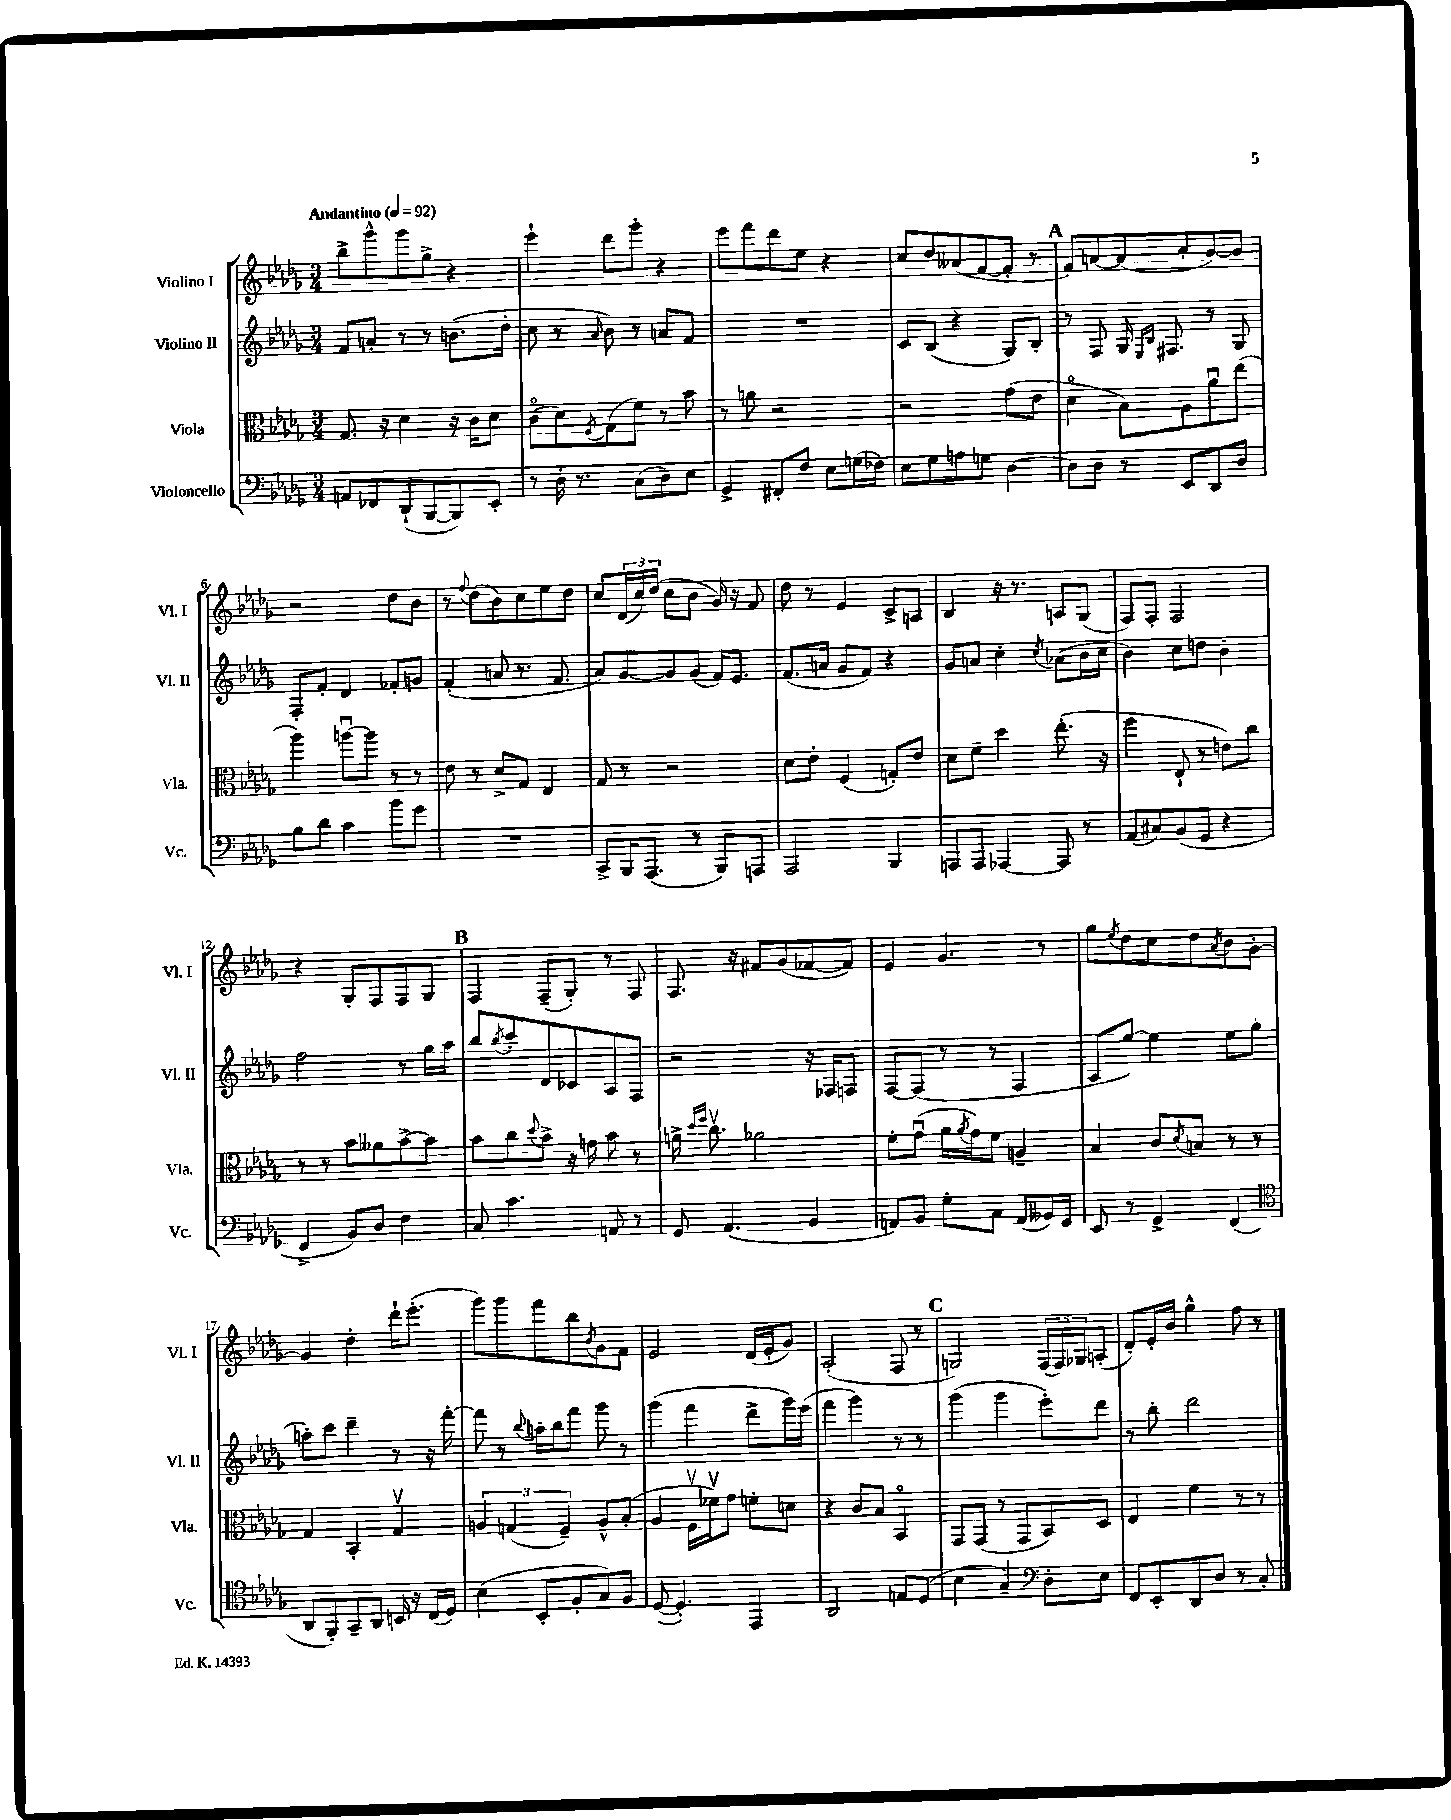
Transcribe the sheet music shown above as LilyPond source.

<<
\new StaffGroup <<
\new Staff = "s0" \with { instrumentName = "Violino I" shortInstrumentName = "Vl. I" } {
    \clef treble \key des \major \numericTimeSignature \time 3/4 \tempo "Andantino" 4 = 92
    bes''8-> ges'''8-^ ges'''8 ges''8-> r4 |
    ees'''4-! des'''8 ges'''8-. r4 |
    ees'''8 f'''8 des'''8 ees''8 r4 |
    c''8 des''8 aeses'8( f'8~ f'8-. r8 |
    \mark \markup { \bold "A" } f'8) a'8~ a'8( c''8-. bes'8~) bes'8 |
    r2 des''8 bes'8 |
    r8 \appoggiatura { f''8 } des''8( bes'8) c''8 ees''8 des''8 |
    c''8 \tuplet 3/2 { des'16( c''16) des''16( } c''8 bes'8 ges'16) r16 f'8 |
    des''8 r8 ees'4 c'8-> a8 |
    bes4 r16 r8. a8 ges8( |
    f8) f8-. f2 |
    r4 ges8-. f8 f8 ges8 |
    \mark \markup { \bold "B" } f4 f8--( ges8-.) r8 f8 |
    f8. r16 fis'8 ges'8( fes'8~ fes'8) |
    ees'4 ges'4. r8 |
    ges''8 \acciaccatura { ees''8 } des''8 c''8 des''8 \acciaccatura { aes'8 } bes'8 ges'8~-. |
    ges'4 des''4-. des'''16-! ees'''8.-.( |
    ges'''8) ges'''8 f'''8 bes''8 \acciaccatura { bes'8 } ges'8 f'8 |
    ees'2 des'16( ees'16-. ges'8) |
    aes2-.( f8 r8 |
    \mark \markup { \bold "C" } g2) \tuplet 3/2 { f16( f16) ges16 } a8-.( |
    des'8-.) ees'16-. bes'16 ges''4-^ f''8 r8 \bar "|." |
}
\new Staff = "s1" \with { instrumentName = "Violino II" shortInstrumentName = "Vl. II" } {
    \clef treble \key des \major \numericTimeSignature \time 3/4
    f'8 a'8-. r8 r8 b'8.( des''16-. |
    c''8 r8 \grace { aes'16 } bes'8) r8 a'8 f'8 |
    R2. |
    c'8 bes8( r4 ges8) bes8-. |
    \mark \markup { \bold "A" } r8 f8 ges16 \grace { ees16 bes16 } fis8. r8 ges8 |
    f8-. f'8-. des'4 fes'8-. g'8 |
    f'4-.( a'8 r8. f'8. |
    aes'8) ges'8~ ges'8 ges'8( f'16) ees'8. |
    f'8.( a'16 ges'8 f'8) r4 |
    ges'8 a'8 c''4-. \acciaccatura { c''8 } aes'8( bes'16 c''16 |
    bes'4) c''8 d''8 bes'4-. |
    f''2 r8 ges''16 aes''16 |
    \mark \markup { \bold "B" } bes''8 \acciaccatura { bes''8 } c'''8-. des'8 ces'8 aes8 f8 |
    r2 r16 fes16 f8 |
    f8~ f8( r8 r8 f4 |
    aes8 ees''8~) ees''4 ees''8 ges''8( |
    a''8-.) c'''8 des'''4-- r8 r16 f'''16~-. |
    f'''8 r8 \appoggiatura { bes''8 } a''16-. bes''16 f'''8 ges'''8 r8 |
    ges'''4( f'''4 des'''8-> ges'''16) ees'''16( |
    f'''4 ges'''4) r8 r8 |
    \mark \markup { \bold "C" } ges'''4( ges'''4 ees'''8-.) des'''8 |
    r8 bes''8-. des'''2 \bar "|." |
}
\new Staff = "s2" \with { instrumentName = "Viola" shortInstrumentName = "Vla." } {
    \clef alto \key des \major \numericTimeSignature \time 3/4
    ges8. r16 des'4 r16 c'16 des'8 |
    c'8\flageolet( des'8) \acciaccatura { f8 } ges8( f'8) r8 bes'8 |
    r8 a'8 r2 |
    r2 ges'8( ees'8 |
    \mark \markup { \bold "A" } des'4\flageolet bes8) aes8 aes'8\downbow ees''8( |
    aes''4) a''8~\downbow a''8 r8 r8 |
    ees'8 r8 des'8-> ges8 ees4 |
    ges8 r8 r2 |
    des'8 ees'8-. f4( g8-.) ees'8 |
    des'8 f'8-- des''4 ees''8.-.( r16 |
    f''4 ees8-! r8 e'8) c''8 |
    r8 r8 bes'8 aeses'8 bes'8~-> bes'8 |
    \mark \markup { \bold "B" } bes'8 c''8 \appoggiatura { des''8 } bes'8-> r16 g'16 bes'8 r8 |
    a'16-> \grace { des''16 f''16 } c''8.\upbow aes'2 |
    f'8-. ges'8\downbow( aes'16 \acciaccatura { aes'8 } ges'16) f'8 a4-- |
    bes4 c'8 \acciaccatura { des'8 } b8 r8 r8 |
    ges4 bes,4-. ges4\upbow |
    \tuplet 3/2 { a4 g4( f4--) } a8-^ bes8-.( |
    aes4 f16\upbow fes'16\upbow) ges'8 f'8-. d'8 |
    r4 c'8 bes8 bes,4\flageolet |
    \mark \markup { \bold "C" } ges,8 ges,8( r8 ges,8 bes,8) des8 |
    ees4 f'4 r8 r8 \bar "|." |
}
\new Staff = "s3" \with { instrumentName = "Violoncello" shortInstrumentName = "Vc." } {
    \clef bass \key des \major \numericTimeSignature \time 3/4
    a,8 fes,8 des,8-!( bes,,8~ bes,,8) ees,8-. |
    r8 des16-. r8. c8( des8) ees8 |
    ges,4-> fis,8-. f8 ees8 g16( fes16) |
    ees8 ges8 a8 g8 des4~ |
    \mark \markup { \bold "A" } des8 des8 r8 ees,8 des,8 des8 |
    bes8 des'8 c'4 bes'8 ges'8 |
    R2. |
    c,8-> bes,,16 aes,,8.( r8 bes,,8) a,,8 |
    aes,,2 bes,,4 |
    a,,8 a,,8 aes,,4~ aes,,8 r8 |
    aes,8( cis8) bes,8( ges,8 r4 |
    f,4-> bes,8) des8 f4 |
    \mark \markup { \bold "B" } c8 c'4. a,8 r8 |
    ges,8 aes,4.( bes,4 |
    a,8) bes,8 ges8-. c8 a,8( beses,16) ges,16 |
    ees,8 r8 ges,4-> f,4( |
    \clef tenor aes,8 f,8-.) ges,8-- aes,8 b,16 r16 c16( des16) |
    bes4( bes,8-. f8-. ges8) f8 |
    des8~( des4.-.) ees,4 |
    aes,2 e8 des8( |
    \mark \markup { \bold "C" } bes4 ges4--) \clef bass des8-. ees8 |
    f,8 ees,8-. des,8 des8 r8 c8-. \bar "|." |
}
>>
>>
